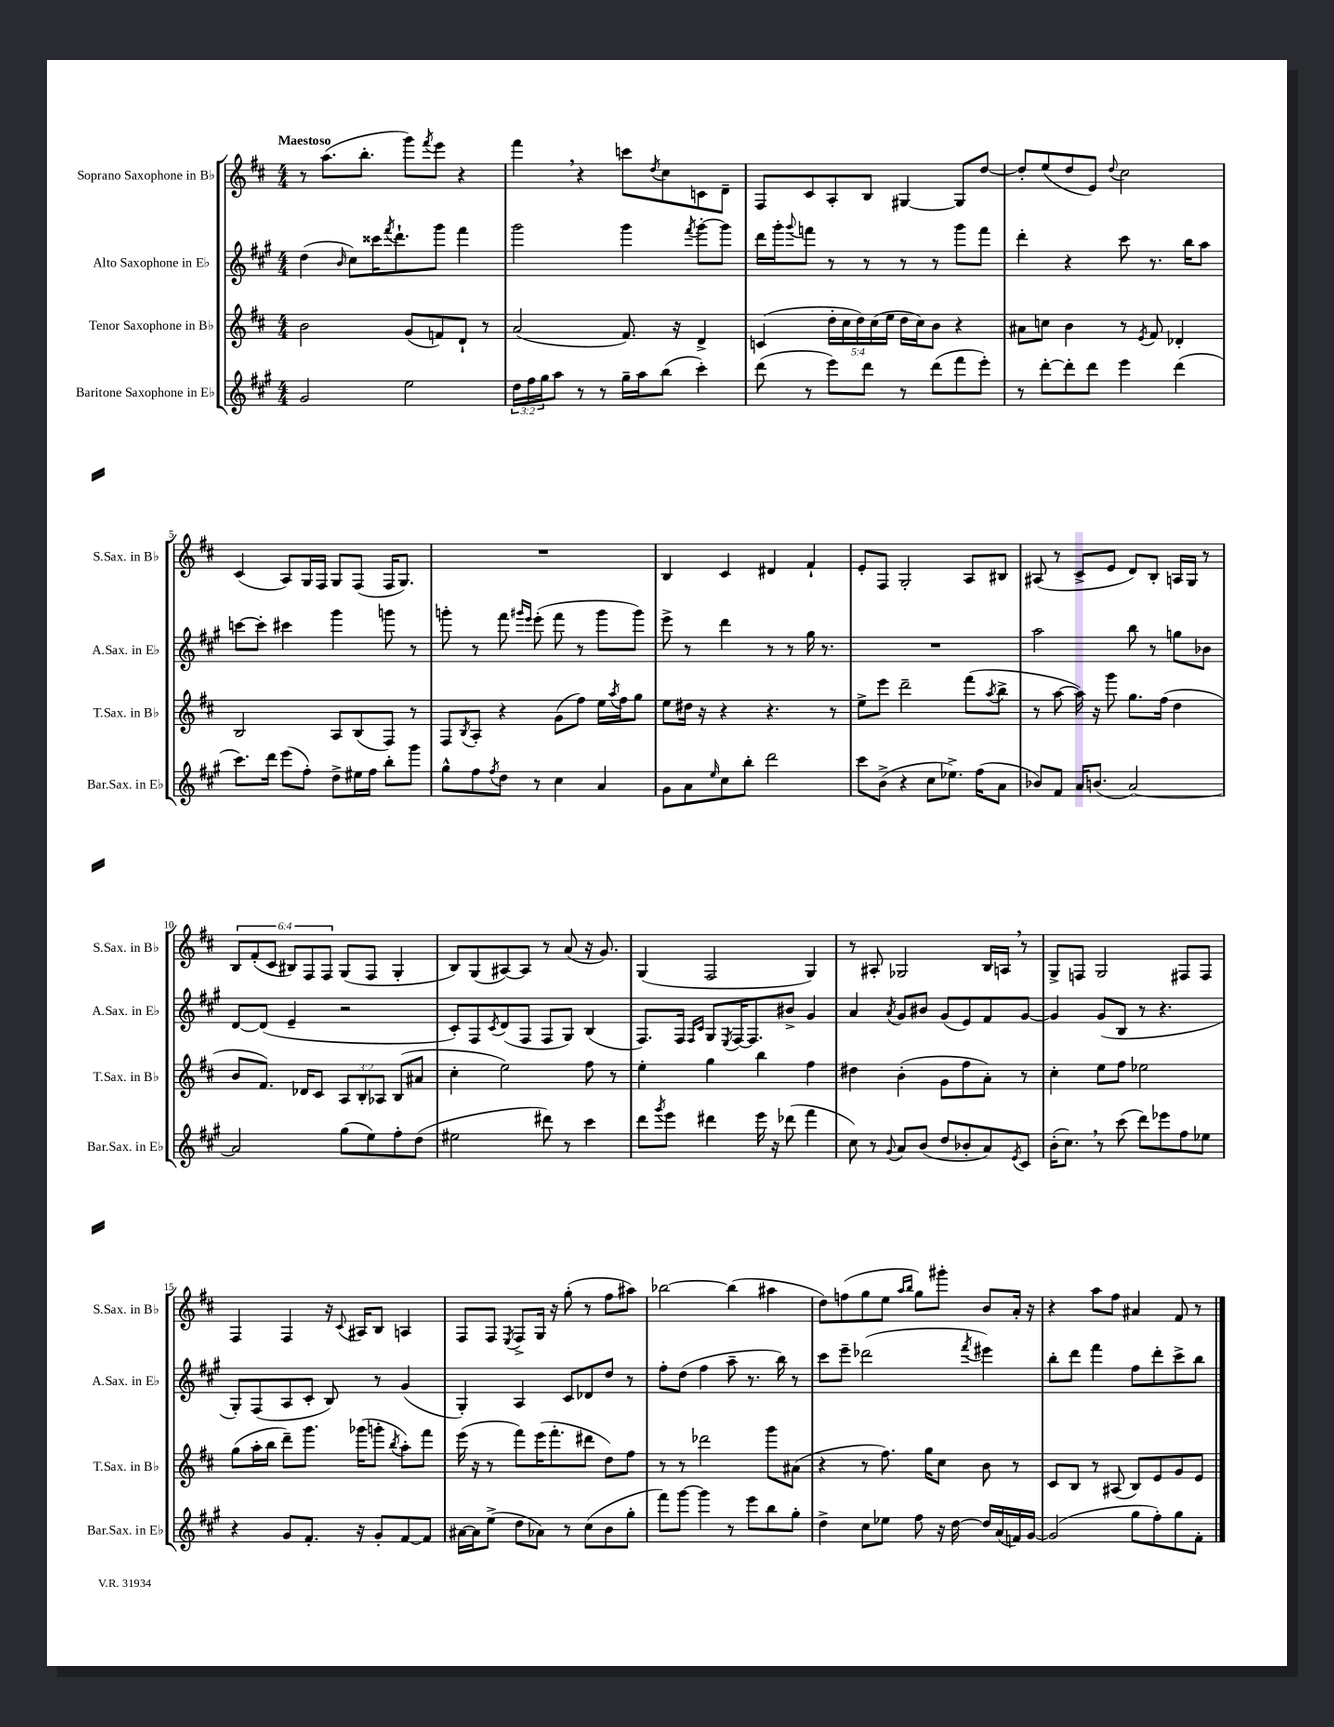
<<
\new StaffGroup <<
\new Staff = "s0" \with { instrumentName = "Soprano Saxophone in Bb" shortInstrumentName = "S.Sax. in Bb" } {
    \clef treble \key d \major \numericTimeSignature \time 4/4 \override Staff.TupletNumber.text = #tuplet-number::calc-fraction-text \tempo "Maestoso"
    r8 a''8.( b''8.-. g'''8) \acciaccatura { fis'''8 } e'''8 r4 |
    fis'''4 \breathe r4 c'''8 \acciaccatura { d''8 } cis''8 c'8 d'8-- |
    fis8 cis'8 a8-. b8 gis4~ gis8 d''8~ |
    d''8-. e''8( d''8 e'8) \appoggiatura { d''8 } cis''2 |
    cis'4( a8) g16 fis16 g8 fis8( fis16 g8.) |
    R1 |
    b4 cis'4 dis'4 fis'4-! |
    e'8-. fis8 g2-. a8 bis8 |
    ais8( r8 cis'8-> e'8 d'8) b8-. a16 g16 r8 |
    \tuplet 6/4 { b8 fis'8-.( cis'8 bis8) fis8 fis8 } g8( fis8 g4-. |
    b8) g8( ais8~) ais8 r8 a'8( r16 g'8.) |
    g4( fis2 g4) |
    r8 ais8-. ges2 b16 a16 \breathe r8 |
    g8-> f8 g2 fis8 fis8 |
    fis4 fis4 r16 \appoggiatura { cis'8 } ais16 b8 a4 |
    fis8 fis8 \acciaccatura { e8 } fis8-> g16 r16 g''8-.( r8 fis''8 ais''8) |
    bes''2~ bes''4( ais''4 |
    d''8) f''8( g''8 e''8 \grace { a''16 b''16 } g''8) gis'''8-. b'8 a'16-. r16 |
    r4 a''8 fis''8 ais'4 fis'8 r8 \bar "|." |
}
\new Staff = "s1" \with { instrumentName = "Alto Saxophone in Eb" shortInstrumentName = "A.Sax. in Eb" } {
    \clef treble \key a \major \numericTimeSignature \time 4/4
    d''4( \grace { b'16 } cis''8) cisis'''16 \acciaccatura { fis'''8 } d'''8.-! gis'''8 fis'''4 |
    gis'''2 gis'''4 \acciaccatura { fis'''8 } gis'''8~-. gis'''8 |
    d'''16 gis'''16-. \appoggiatura { gis'''8 } f'''8 r8 r8 r8 r8 gis'''8 f'''8 |
    d'''4-. r4 cis'''8 r8. b''16 a''8 |
    c'''8~ c'''8-. cis'''4 gis'''4 g'''8 r8 |
    g'''8-. r8 fis'''8 \grace { gis'''16 e'''16 } e'''8-.( fis'''8 r8 gis'''8 gis'''8) |
    e'''8-> r8 d'''4 r8 r8 gis''16 r8. |
    R1 |
    a''2 b''8 r8 g''8 bes'8 |
    d'8~ d'8( e'4-- r2 |
    cis'8-.) fis8 \acciaccatura { cis'8 } d'8( fis8 fis8 gis8) b4( |
    fis8.) fis16 \grace { fis16 cis'16 } gis8 \acciaccatura { e8 } fis16~ fis8. bis'8-> gis'4 |
    a'4 \acciaccatura { a'8 } gis'8 bis'8 gis'8( e'8) fis'8 gis'8~ |
    gis'4 gis'8( b8 r8 r4. |
    gis8-.) fis8( a8 cis'8-. b8) r8 gis'4( |
    gis4-.) a4 cis'8 des'8 d''8 r8 |
    fis''8-. d''8( fis''4 a''8-- r8. b''16) r8 |
    cis'''8 e'''8-- des'''2( \acciaccatura { fis'''8 } eis'''4) |
    b''8-. d'''8 fis'''4 fis''8 d'''8-. cis'''8-> b''8 \bar "|." |
}
\new Staff = "s2" \with { instrumentName = "Tenor Saxophone in Bb" shortInstrumentName = "T.Sax. in Bb" } {
    \clef treble \key d \major \numericTimeSignature \time 4/4 \override Staff.TupletNumber.text = #tuplet-number::calc-fraction-text
    b'2 g'8( f'8) d'8-! r8 |
    a'2( fis'8.) r16 d'4-> |
    c'4( \tuplet 5/4 { d''16-. cis''16 d''16) cis''16( e''16 } d''16 cis''16) b'8 r4 |
    ais'8 c''8 b'4 r8 \acciaccatura { e'8 } fis'8 des'4-. |
    b2 a8 b8( fis8) r8 |
    fis8 \acciaccatura { b8 } a8-. r4 g'8( fis''8) e''16 \acciaccatura { a''8 } fis''16 g''8 |
    e''8 dis''16 r16 r4 r4. r8 |
    e''8-> e'''8 d'''2-- fis'''8( \acciaccatura { a''8 } b''8-> |
    r8 a''8~ a''16) r16 g'''8 g''8. fis''16( d''4 |
    b'8 fis'8.) des'16 cis'8 \tuplet 3/2 { a8 b8-. aes8 } b8( ais'8 |
    cis''4-. e''2) fis''8 r8 |
    e''4-. g''4 b''4 fis''4 |
    dis''4 b'4-.( g'8 fis''8 a'8-.) r8 |
    cis''4-. e''8 fis''8 ees''2 |
    g''8( a''16-. b''16 d'''8--) g'''8. ges'''16( g'''8-. \acciaccatura { b''8 } a''8-.) fis'''8 |
    e'''16( r16 r8 fis'''8) e'''16( fis'''8.-. dis'''8 d''8) fis''8 |
    r8 r8 des'''2 g'''8 ais'8( |
    r4 r8 fis''8.) g''16 cis''8 b'8 r8 |
    cis'8 b8 r8 ais8( b8) e'8 g'8 e'8 \bar "|." |
}
\new Staff = "s3" \with { instrumentName = "Baritone Saxophone in Eb" shortInstrumentName = "Bar.Sax. in Eb" } {
    \clef treble \key a \major \numericTimeSignature \time 4/4 \override Staff.TupletNumber.text = #tuplet-number::calc-fraction-text
    gis'2 e''2 |
    \tuplet 3/2 { d''16 fis''16 gis''16 } a''8 r8 r8 gis''16-- a''16 b''8( cis'''4-.) |
    d'''8( r8 e'''8) d'''8 r8 d'''8( fis'''8 e'''8-.) |
    r8 d'''8~-. d'''8-. d'''8 e'''4 d'''4( |
    cis'''8.) d'''16 e'''8( fis''8-.) d''8-> eis''16 fis''16 b''8-. gis'''8 |
    gis''8-^ fis''8 \acciaccatura { fis''8 } d''8 r8 cis''4 a'4 |
    gis'8 a'8 \grace { e''16 } cis''8 b''8-. d'''2 |
    cis'''8 b'8->( r4 cis''8 ees''8.->) fis''16( a'8 |
    bes'8) fis'8 a'16 b'8.( a'2~) |
    a'2 gis''8( e''8) fis''8-. d''8( |
    eis''2 dis'''8) r8 cis'''4 |
    d'''8 \acciaccatura { gis'''8 } e'''8 dis'''4 e'''16 r16 des'''8( fis'''4 |
    cis''8) r8 \appoggiatura { gis'8 } a'8 b'8( d''8 bes'8-. a'8) \acciaccatura { e'8 } cis'8 |
    b'16-.( cis''8.) \breathe r8 cis'''8( d'''8) ees'''8 fis''8 ees''8 |
    r4 gis'8 fis'8.-. r16 gis'8-. fis'8~ fis'8 |
    ais'16~ ais'16 e''8->( d''8 aes'8) r8 cis''8( b'8 gis''8-. |
    fis'''8) gis'''8~ gis'''4 r8 e'''8 b''8 gis''8-. |
    d''4-> cis''8 ees''8 fis''8 r16 d''16~ d''16 a'16( f'16) gis'16~ |
    gis'2( gis''8 fis''8-.) gis''8 fis'8-. \bar "|." |
}
>>
>>
